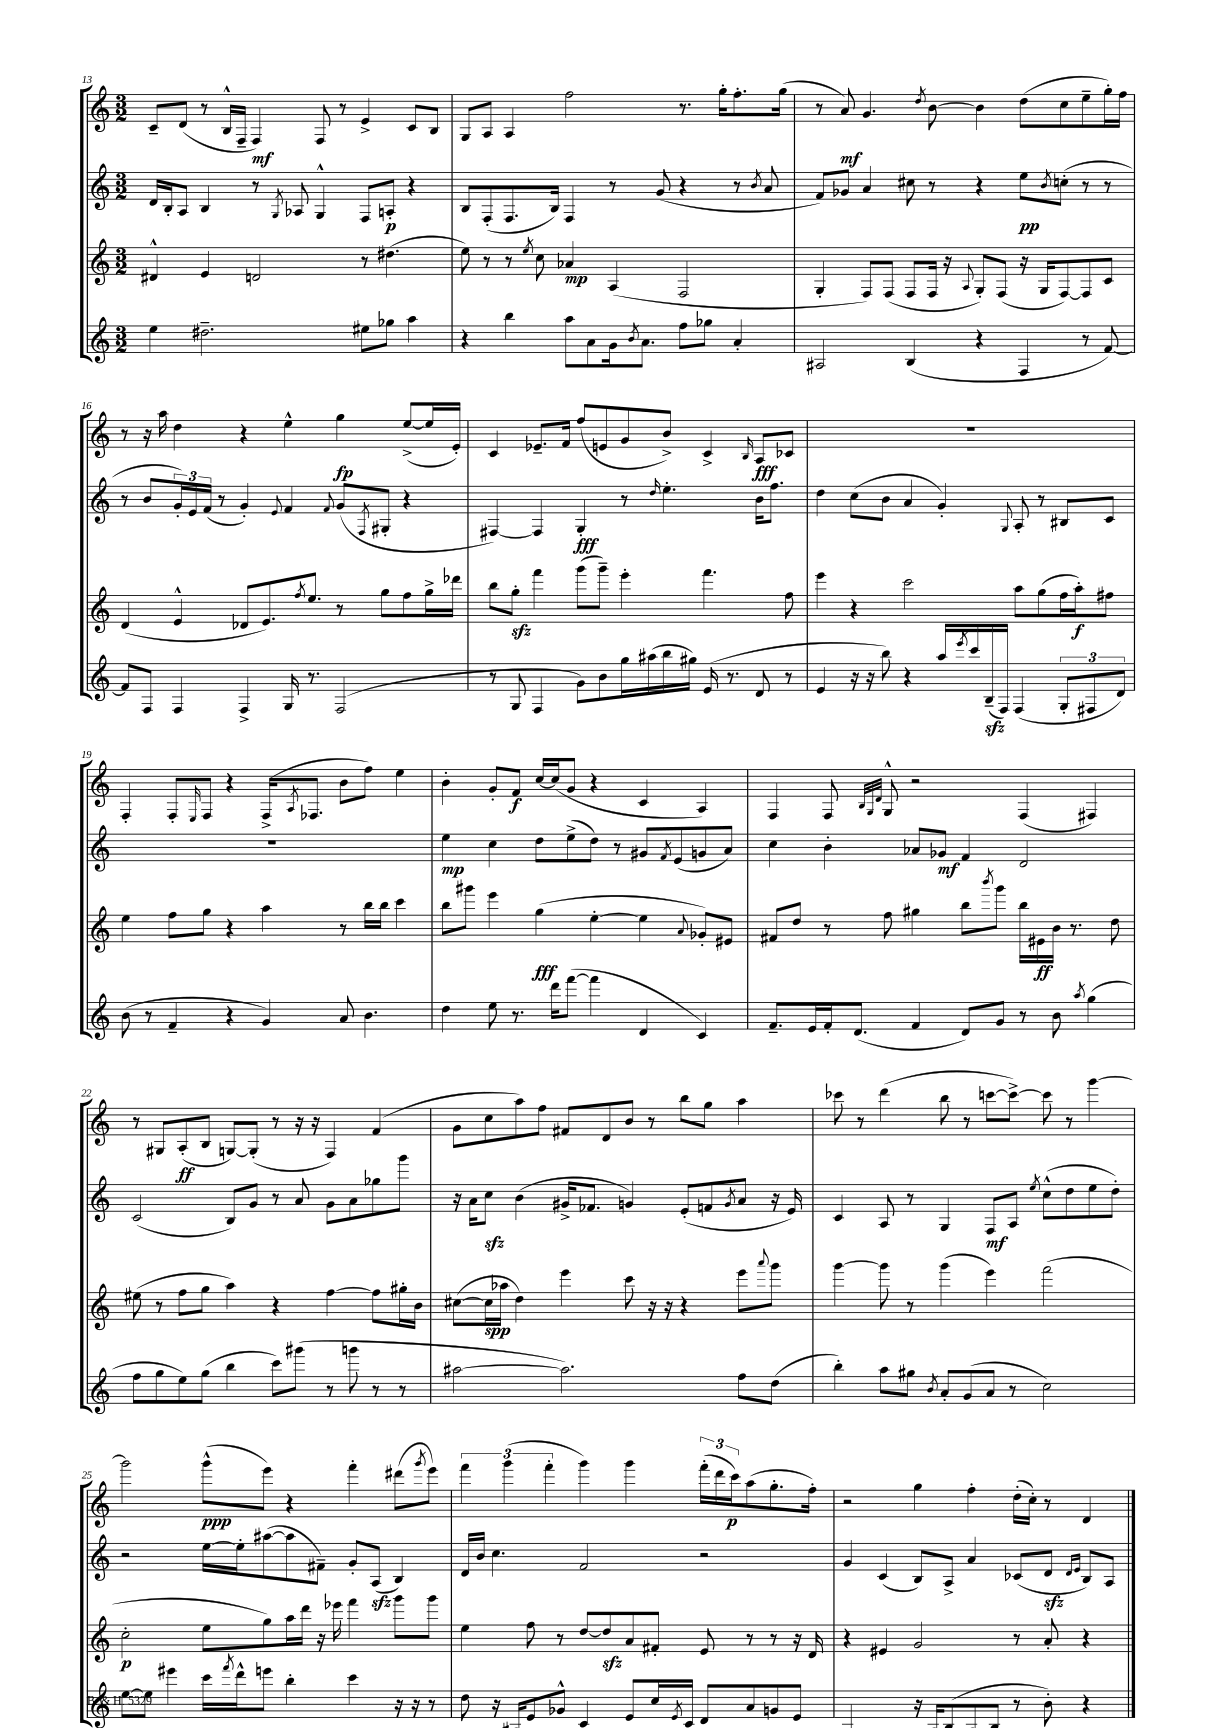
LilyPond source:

<<
\new StaffGroup <<
\new Staff = "s0" {
    \clef treble \key c \major \numericTimeSignature \time 3/2
    c'8-- d'8( r8 b16-^ f16-- f4\mf) f8 r8 e'4-> c'8 b8 |
    g8 a8 a4 f''2 r8. g''16-. f''8.-. g''16( |
    r8 a'8\mf) g'4. \acciaccatura { d''8 } b'8~ b'4 d''8( c''8 e''8-- g''16-.) f''16 |
    r8 r16 a''16 d''4 r4 e''4-^ g''4\fp e''8~->( e''16 e'16-.) |
    c'4 ees'8.-- f'16 f''8( e'8 g'8 b'8->) c'4-> \grace { b16 } a8\fff ces'8 |
    R1. |
    f4-. f8-. \grace { e16 } f8 r4 f16->( \acciaccatura { a8 } fes8. b'8 f''8) e''4 |
    b'4-. g'8-. f'8\f c''16~ c''16( g'8 r4 c'4 a4) |
    f4 f8 \grace { b32 g32 d'32 } g8-^ r2 f4( fis4) |
    r8 gis8 a8-.\ff( b8 g8~) g8-.( r8 r16 r16 f4) f'4( |
    g'8 c''8 a''8) f''8 fis'8 d'8 b'8 r8 b''8 g''8 a''4 |
    ces'''8 r8 d'''4( b''8 r8 c'''8~ c'''8~->) c'''8 r8 g'''4~ |
    g'''2 g'''8-^\ppp( e'''8) r4 f'''4-. dis'''8( \acciaccatura { g'''8 } e'''8) |
    \tuplet 3/2 { f'''4 g'''4( f'''4-. } g'''4) g'''4 \tuplet 3/2 { f'''16-.( d'''16 c'''16\p) } a''8( g''8.-. f''16-.) |
    r2 g''4 f''4-. d''16-.( c''16-.) r8 d'4 \bar "|." |
}
\new Staff = "s1" {
    \clef treble \key c \major \numericTimeSignature \time 3/2
    d'16 b16-. a8 b4 r8 \acciaccatura { g8 } aes8 g4-^ f8 a8-.\p r4 |
    b8 f8-.( f8. b16) f4 r8 g'8( r4 r8 \acciaccatura { b'8 } a'8 |
    f'8) ges'8 a'4 cis''8 r8 r4 e''8\pp \acciaccatura { b'8 } c''8-.( r8 r8 |
    r8 b'8 \tuplet 3/2 { g'16-.) e'16 f'16( } r8 g'4-.) \appoggiatura { e'8 } f'4 \appoggiatura { f'8 } g'8( \acciaccatura { f8 } gis8-. r4 |
    fis4~) fis4 g4-.\fff r8 \grace { d''16 } e''4.-. b'16 f''8. |
    d''4 c''8( b'8 a'4 g'4-.) \appoggiatura { g8 } a8-. r8 bis8 c'8 |
    R1. |
    e''4\mp c''4 d''8 e''8->( d''8) r8 gis'8 \acciaccatura { f'8 } e'8( g'8 a'8) |
    c''4 b'4-. aes'8 ges'8\mf f'4 d'2 |
    c'2( b8) g'8 r8 a'8 g'8 a'8 ges''8 g'''8 |
    r16 a'16 c''8\sfz b'4( gis'16-> fes'8. g'4) e'8-.( f'8 \acciaccatura { g'8 } a'8 r16 e'16) |
    c'4 a8 r8 g4 f8\mf a8 \acciaccatura { e''8 } c''8-^( d''8 e''8 d''8-.) |
    r2 e''16~ e''16-. ais''8~( ais''8 fis'8--) g'8-. a8\sfz( b4) |
    d'16 b'16 c''4. f'2 r2 |
    g'4 c'4( b8) a8-> a'4 ces'8( d'8\sfz \grace { d'16 e'16 } b8) a8 \bar "|." |
}
\new Staff = "s2" {
    \clef treble \key c \major \numericTimeSignature \time 3/2
    dis'4-^ e'4 d'2 r8 dis''4.( |
    e''8) r8 r8 \acciaccatura { e''8 } c''8 aes'4\mp a4( f2 |
    g4-. f8) f8( f8 f16 r16 \appoggiatura { a8 } g8-.) f8( r16 g16 f8~) f8 c'8 |
    d'4( e'4-^ des'8 e'8.) \acciaccatura { f''8 } e''8. r8 g''8 f''8 g''16-> des'''16 |
    b''8 g''8-.\sfz f'''4 g'''8( g'''8--) e'''4-. f'''4. f''8 |
    e'''4 r4 c'''2 a''8 g''8( f''16 a''16-.\f) fis''8 |
    e''4 f''8 g''8 r4 a''4 r8 b''16 b''16 c'''4 |
    b''8 gis'''8 e'''4 g''4\fff( e''4~-. e''4 \appoggiatura { a'8 } ges'8-.) eis'8 |
    fis'8 d''8 r8 f''8 gis''4 b''8 \acciaccatura { b'''8 } g'''8 b''16 eis'16\ff b'16 r8. d''8 |
    eis''8( r8 f''8 g''8 a''4) r4 f''4~ f''8 gis''16-. b'16 |
    cis''8~( cis''16\spp aes''16 d''4) e'''4 c'''8 r16 r16 r4 e'''8 \appoggiatura { a'''8 } g'''8 |
    g'''4~ g'''8 r8 g'''4( e'''4) f'''2( |
    c''2-.\p e''8 g''8) a''16 d'''16 r16 ees'''16 f'''4 g'''8 g'''8 |
    e''4 f''8 r8 d''8~ d''8\sfz a'8 fis'8-. e'8 r8 r8 r16 d'16 |
    r4 eis'4 g'2 r8 a'8-. r4 \bar "|." |
}
\new Staff = "s3" {
    \clef treble \key c \major \numericTimeSignature \time 3/2
    e''4 dis''2.-- eis''8 ges''8 a''4 |
    r4 b''4 a''8 a'8 g'16 \acciaccatura { b'8 } a'8. f''8 ges''8 a'4-. |
    ais2 b4( r4 f4 r8 f'8~) |
    f'8 f8 f4 f4-> g16 r8. f2( |
    r8 g8 f4 g'8) b'8 g''16 ais''16( b''16 gis''16) e'16( r8. d'8 r8 |
    e'4 r16 r16 b''8) r4 a''16 \acciaccatura { e'''8 } c'''16 b16--\sfz( f16) f4( \tuplet 3/2 { g8-. fis8 d'8) } |
    b'8( r8 f'4-- r4 g'4) a'8 b'4. |
    d''4 e''8 r8. d'''16 f'''8~( f'''4 d'4 c'4) |
    f'8.-- e'16 f'16-. d'8.( f'4 d'8) g'8 r8 b'8 \acciaccatura { a''8 } g''4( |
    f''8 g''8 e''8) g''8( b''4 c'''8) gis'''8( r8 g'''8 r8 r8 |
    ais''2~ ais''2.) f''8 d''8( |
    b''4-.) a''8 gis''8 \acciaccatura { b'8 } a'8-. g'8( a'8 r8 c''2) |
    e''8~ e''8 eis'''4 c'''16 \acciaccatura { f'''8 } d'''16-^ e'''8 b''4-. c'''4 r16 r16 r8 |
    d''8 r16 ais16 e'8 ges'8-^ c'4 e'8 c''16 \acciaccatura { e'8 } c'16 d'8 a'8 g'8 e'8 |
    g2 r16 a16-. b8( a8 b8 r8 b'8-.) r4 \bar "|." |
}
>>
>>
\layout { \context { \Score currentBarNumber = #13 } }
